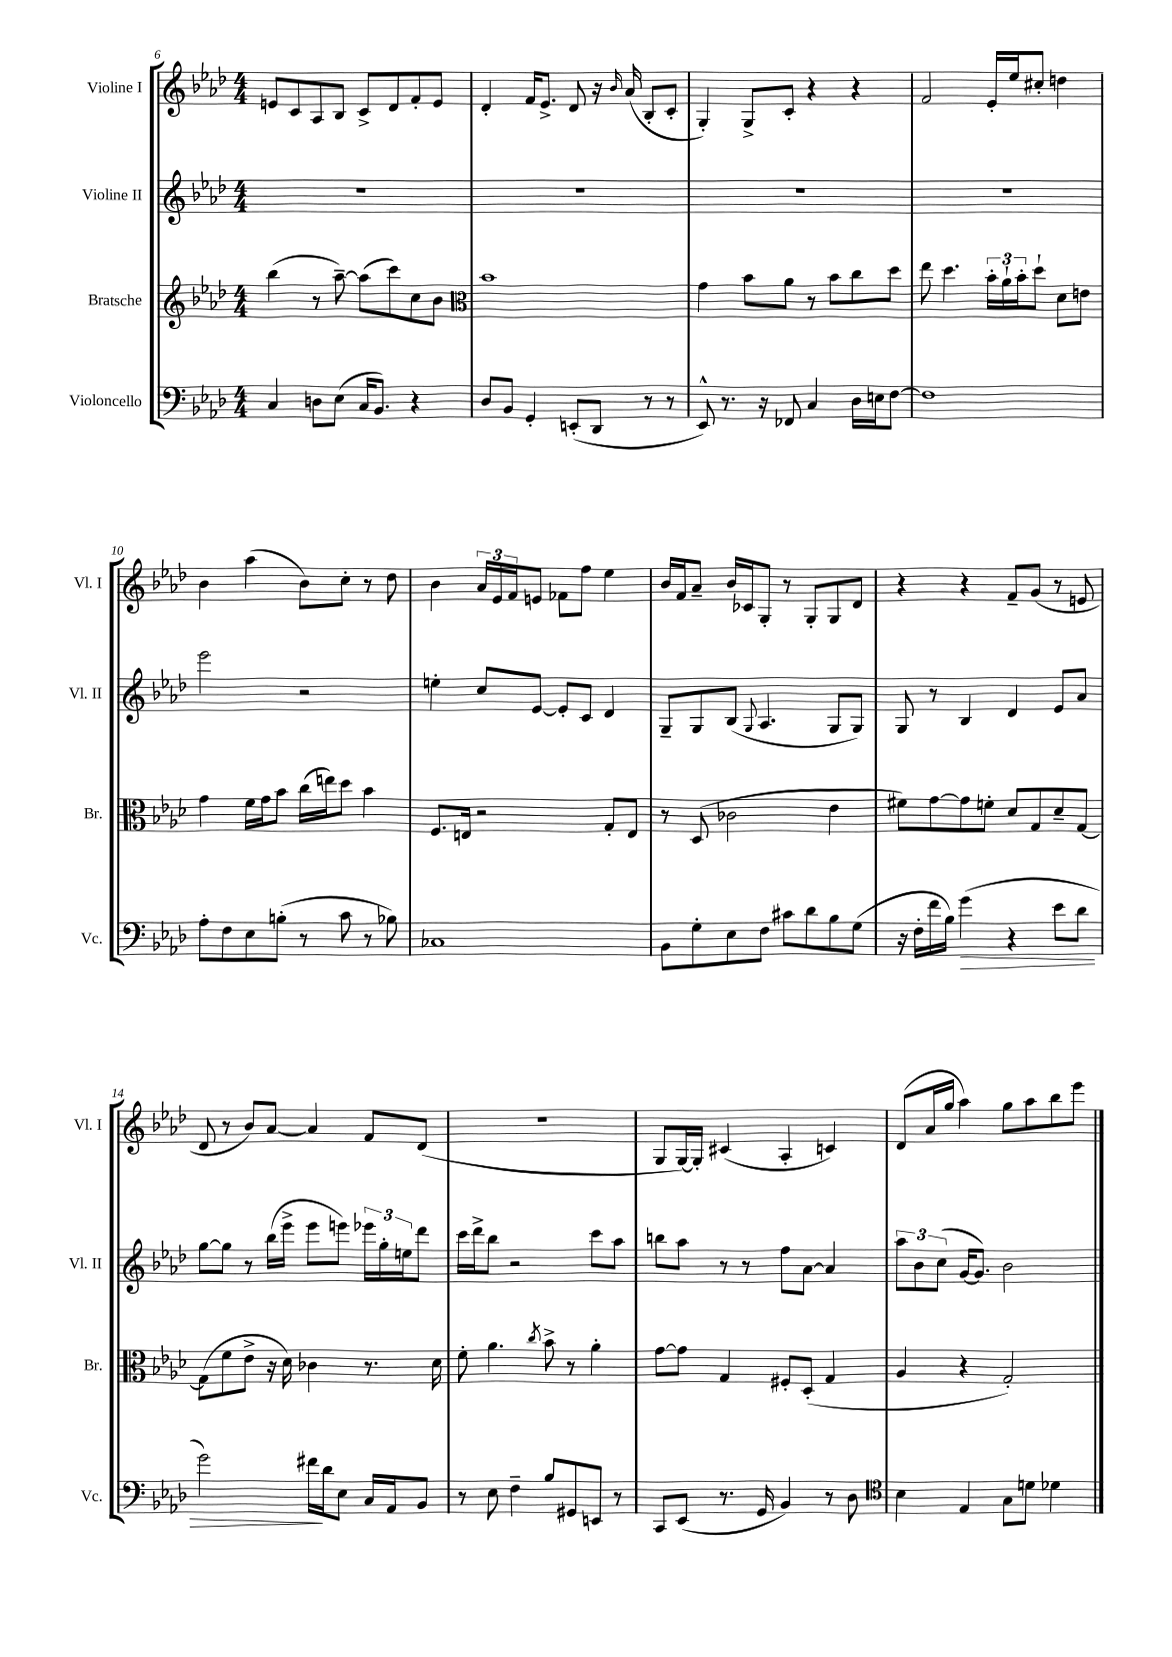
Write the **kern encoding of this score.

**kern	**kern	**kern	**kern
*staff4	*staff3	*staff2	*staff1
*clefF4	*clefG2	*clefG2	*clefG2
*k[b-e-a-d-]	*k[b-e-a-d-]	*k[b-e-a-d-]	*k[b-e-a-d-]
*M4/4	*M4/4	*M4/4	*M4/4
4C	(4bb-	1r	8e
.	.	.	8c
8D	8r	.	8A-
(8E-	[8aa-~)	.	8B-
16C	(8aa-]	.	8c^
8.BB-)	.	.	.
.	8ccc)	.	8d-
4r	8cc	.	8f'
.	8b-	.	8e
=	=	=	=
*	*clefC3	*	*
8D-	1b-	1r	4d-'
8BB-	.	.	.
4GG'	.	.	16f
.	.	.	8.e-^
(8EE'	.	.	8d-
8DD-	.	.	16r
.	.	.	16qqb-
.	.	.	(16a-
8r	.	.	8B-'
8r	.	.	8c'
=	=	=	=
8EE-^^)	4g	1r	4G')
8.r	.	.	.
.	8b-	.	8G^
16r	.	.	.
8FF-	8a-	.	8c'
4C	8r	.	4r
.	8b-	.	.
16D-	8cc	.	4r
16E	.	.	.
[8F	8dd-	.	.
=	=	=	=
1F]	8ee-	1r	2f
.	4.dd-	.	.
.	24b-'	.	16e-'
.	24a-`	.	.
.	.	.	16ee-
.	24b-'	.	.
.	8dd-`	.	8cc#'
.	8d-	.	4dd
.	8e	.	.
=	=	=	=
8A-'	4g	2eee-	4b-
8F	.	.	.
8E-	16f	.	(4aa-
.	16g	.	.
(8B'	8b-	.	.
8r	(16cc	2r	8b-)
.	16ee)	.	.
8c	8dd-	.	8cc'
8r	4b-	.	8r
8B-)	.	.	8dd-
=	=	=	=
1C-	8.F	4ee'	4b-
.	16E	.	.
.	2r	8cc	24a-
.	.	.	24e-
.	.	.	24f
.	.	[8e-	8e
.	.	8e-']	8f-
.	.	8c	8ff
.	8G'	4d-	4ee-
.	8E	.	.
=	=	=	=
8BB-	8r	8G~	16b-
.	.	.	16f
8G'	(8D-	8G	8a-~
8E-	2c-	(8B-	16b-
.	.	.	16c-
.	.	8qqG	.
8F	.	4.A-	8G'
8c#	.	.	8r
8d-	.	.	8G'
8B-	4e-	8G	8G
(8G	.	8G)	8d-
=	=	=	=
16r	8f#)	8G	4r
16F'	.	.	.
16f	[8g	8r	.
16B-)	.	.	.
(4g	8g]	4B-	4r
.	8f'	.	.
4r	8d-	4d-	8f~
.	8G	.	(8g
8e-	8d-~	8e-	8r
8d-	[8G	8a-	8e
=	=	=	=
2g)	(8G]	[8gg	8d-
.	8f	8gg]	8r
.	8e-^	8r	8b-)
.	16r	(16bb-	[8a-
.	16d-)	16eee-^	.
16f#	4c-	8eee-	4a-]
16d-	.	.	.
8E-	.	8eee)	.
16C	8.r	24eee-	8f
.	.	24gg'	.
16AA-	.	.	.
.	.	24ee	.
8BB-	.	8ddd-	(8d-
.	16d-	.	.
=	=	=	=
8r	8f'	16ccc	1r
.	.	16ddd-^	.
8E-	4.a-	8bb-	.
4F~	.	2r	.
.	8qcc	.	.
8B-	8b-^	.	.
8GG#	8r	.	.
8EE	4a-'	8ccc	.
8r	.	8aa-	.
=	=	=	=
8CC	[8g	8bb	8G
(8EE-	8g]	8aa-	[16G)
.	.	.	16G']
8.r	4G	8r	(4c#
.	.	8r	.
16GG	.	.	.
4BB-)	8F#'	8ff	4A-'
.	(8D-'	[8a-	.
8r	4G	4a-]	4c)
8D-	.	.	.
=	=	=	=
*clefC4	*	*	*
4B-	4A-	12aa-	(8d-
.	.	12b-	.
.	.	.	16a-
.	.	(12cc	.
.	.	.	16gg
4E-	4r	[16g	4aa-)
.	.	8.g])	.
8G	2G')	2b-	8gg
8d	.	.	8aa-
4d-	.	.	8bb-
.	.	.	8eee-
==	==	==	==
*-	*-	*-	*-
